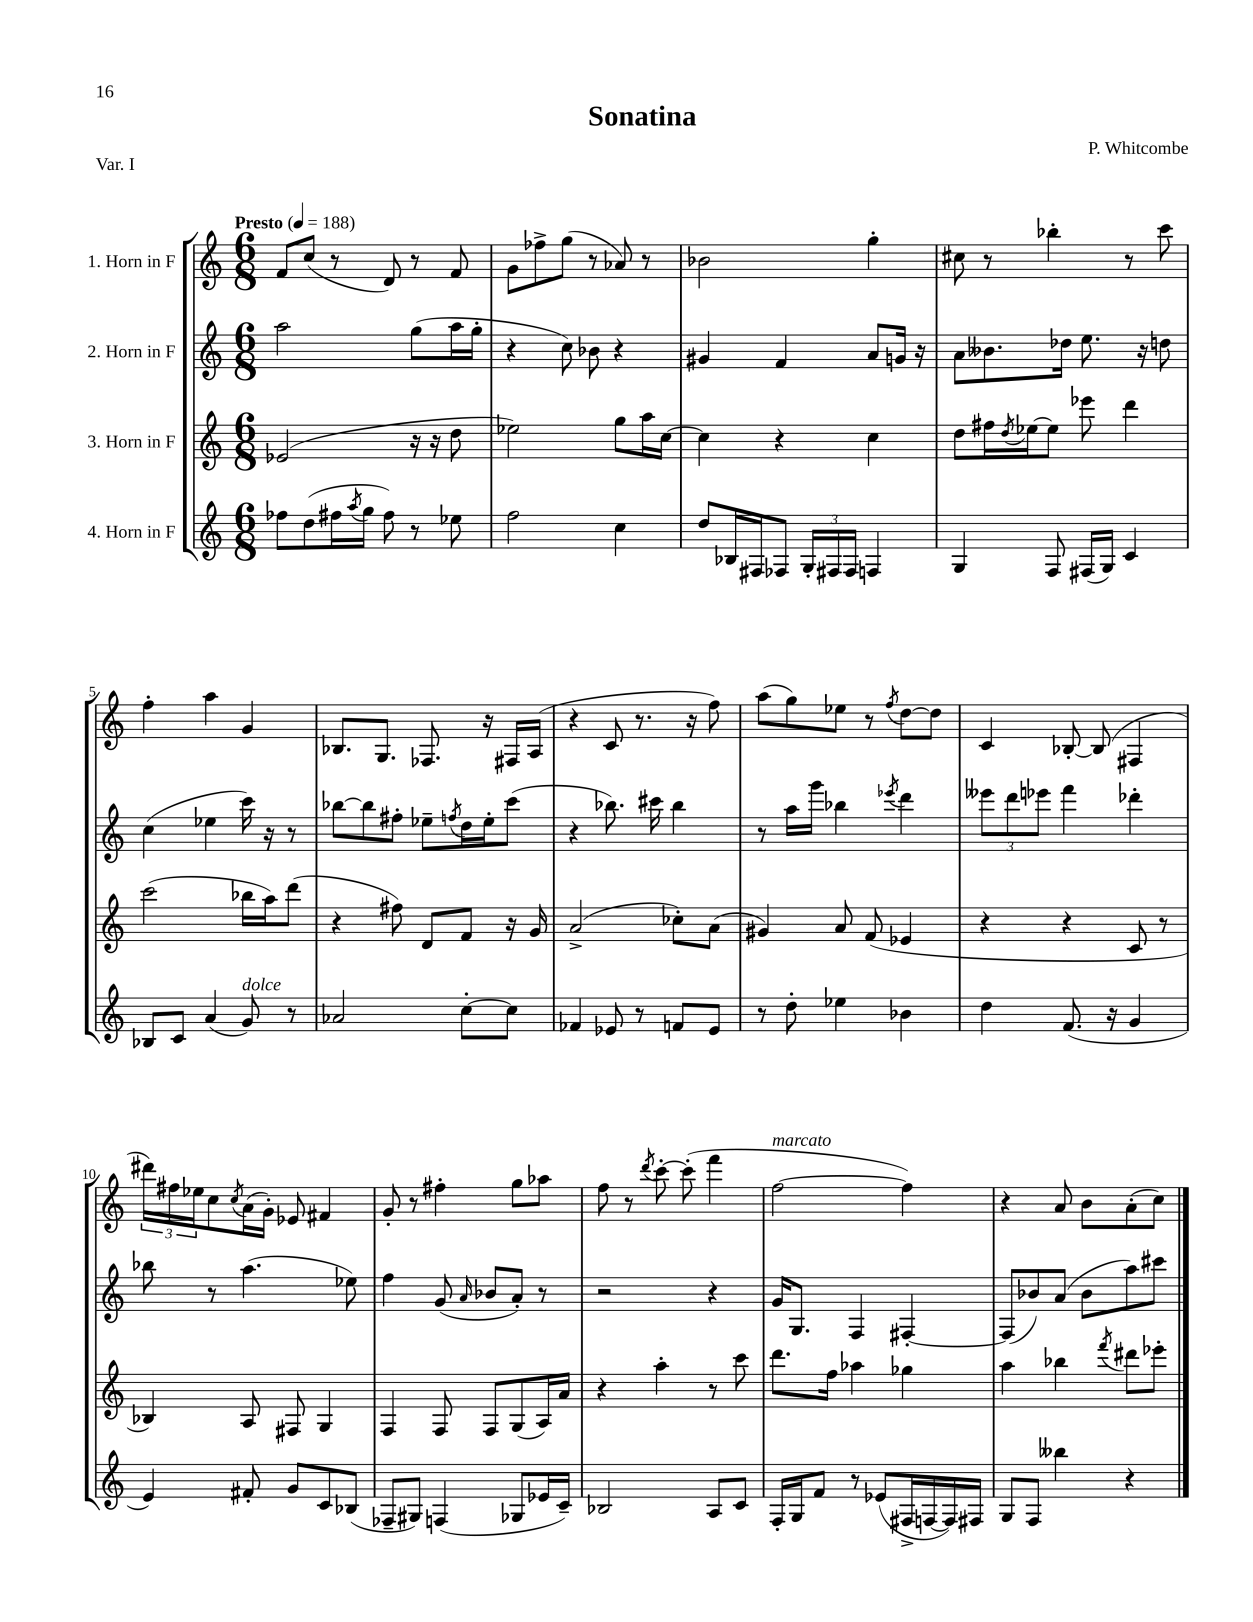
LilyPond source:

\header { title = "Sonatina" composer = "P. Whitcombe" piece = "Var. I" }
<<
\new StaffGroup <<
\new Staff = "s0" \with { instrumentName = "1. Horn in F" } {
    \clef treble \key c \major \numericTimeSignature \time 6/8 \tempo "Presto" 4 = 188
    f'8 c''8( r8 d'8) r8 f'8 |
    g'8 fes''8-> g''8( r8 aes'8) r8 |
    bes'2 g''4-. |
    cis''8 r8 bes''4-. r8 c'''8 |
    f''4-. a''4 g'4 |
    bes8. g8. fes8. r16 fis16 a16( |
    r4 c'8 r8. r16 f''8) |
    a''8( g''8) ees''8 r8 \acciaccatura { f''8 } d''8~ d''8 |
    c'4 bes8~-. bes8( fis4 |
    \tuplet 3/2 { dis'''16) fis''16 ees''16 } c''8 \acciaccatura { c''8 } a'16( g'16-.) ees'8 fis'4 |
    g'8-. r8 fis''4-. g''8 aes''8 |
    f''8 r8 \acciaccatura { d'''8 } c'''8~-. c'''8-.( f'''4 |
    f''2~^\markup { \italic "marcato" } f''4) |
    r4 a'8 b'8 a'8-.( c''8) \bar "|." |
}
\new Staff = "s1" \with { instrumentName = "2. Horn in F" } {
    \clef treble \key c \major \numericTimeSignature \time 6/8
    a''2 g''8( a''16 g''16-. |
    r4 c''8) bes'8 r4 |
    gis'4 f'4 a'8 g'16 r16 |
    a'8 beses'8. des''16 e''8. r16 d''8 |
    c''4( ees''4 c'''16) r16 r8 |
    bes''8~ bes''8 fis''8-. ees''8-- \acciaccatura { f''8 } d''16 ees''16-. c'''8( |
    r4 bes''8.) cis'''16 bes''4 |
    r8 a''16 g'''16 bes''4 \acciaccatura { ees'''8 } d'''4 |
    \tuplet 3/2 { eeses'''8 d'''8 ees'''8 } f'''4 des'''4-. |
    bes''8 r8 a''4.( ees''8) |
    f''4 g'8( \grace { a'16 } bes'8 a'8-.) r8 |
    r2 r4 |
    g'16 g8. f4 fis4~-. |
    fis8( bes'8) a'8( bes'8 a''8) cis'''8 \bar "|." |
}
\new Staff = "s2" \with { instrumentName = "3. Horn in F" } {
    \clef treble \key c \major \numericTimeSignature \time 6/8
    ees'2( r16 r16 d''8 |
    ees''2) g''8 a''16 c''16~ |
    c''4 r4 c''4 |
    d''8 fis''16 \acciaccatura { d''8 } ees''16~ ees''8 ees'''8 d'''4 |
    c'''2( bes''16 a''16) d'''8( |
    r4 fis''8) d'8 f'8 r16 g'16 |
    a'2->( ces''8-.) a'8( |
    gis'4) a'8 f'8( ees'4 |
    r4 r4 c'8 r8 |
    bes4) a8 fis8 g4 |
    f4 f8 f8 g8( a16) a'16 |
    r4 a''4-. r8 c'''8 |
    d'''8. f''16 aes''4 ges''4 |
    a''4 bes''4 \acciaccatura { f'''8 } dis'''8 ees'''8-. \bar "|." |
}
\new Staff = "s3" \with { instrumentName = "4. Horn in F" } {
    \clef treble \key c \major \numericTimeSignature \time 6/8
    fes''8 d''8( fis''16 \acciaccatura { a''8 } g''16 fis''8) r8 ees''8 |
    f''2 c''4 |
    d''8 bes16 fis16 fes8 \tuplet 3/2 { g16-. fis16 fis16 } f4 |
    g4 f8 fis16( g16) c'4 |
    bes8 c'8 a'4( g'8^\markup { \italic "dolce" }) r8 |
    aes'2 c''8~-. c''8 |
    fes'4 ees'8 r8 f'8 ees'8 |
    r8 d''8-. ees''4 bes'4 |
    d''4 f'8.( r16 g'4 |
    e'4) fis'8-. g'8 c'8 bes8( |
    fes8-- gis8) f4( ges8 ees'16 c'16--) |
    bes2 a8 c'8 |
    f16-. g16 f'8 r8 ees'8( fis16-> f16~ f16) fis16 |
    g8 f8 beses''4 r4 \bar "|." |
}
>>
>>
